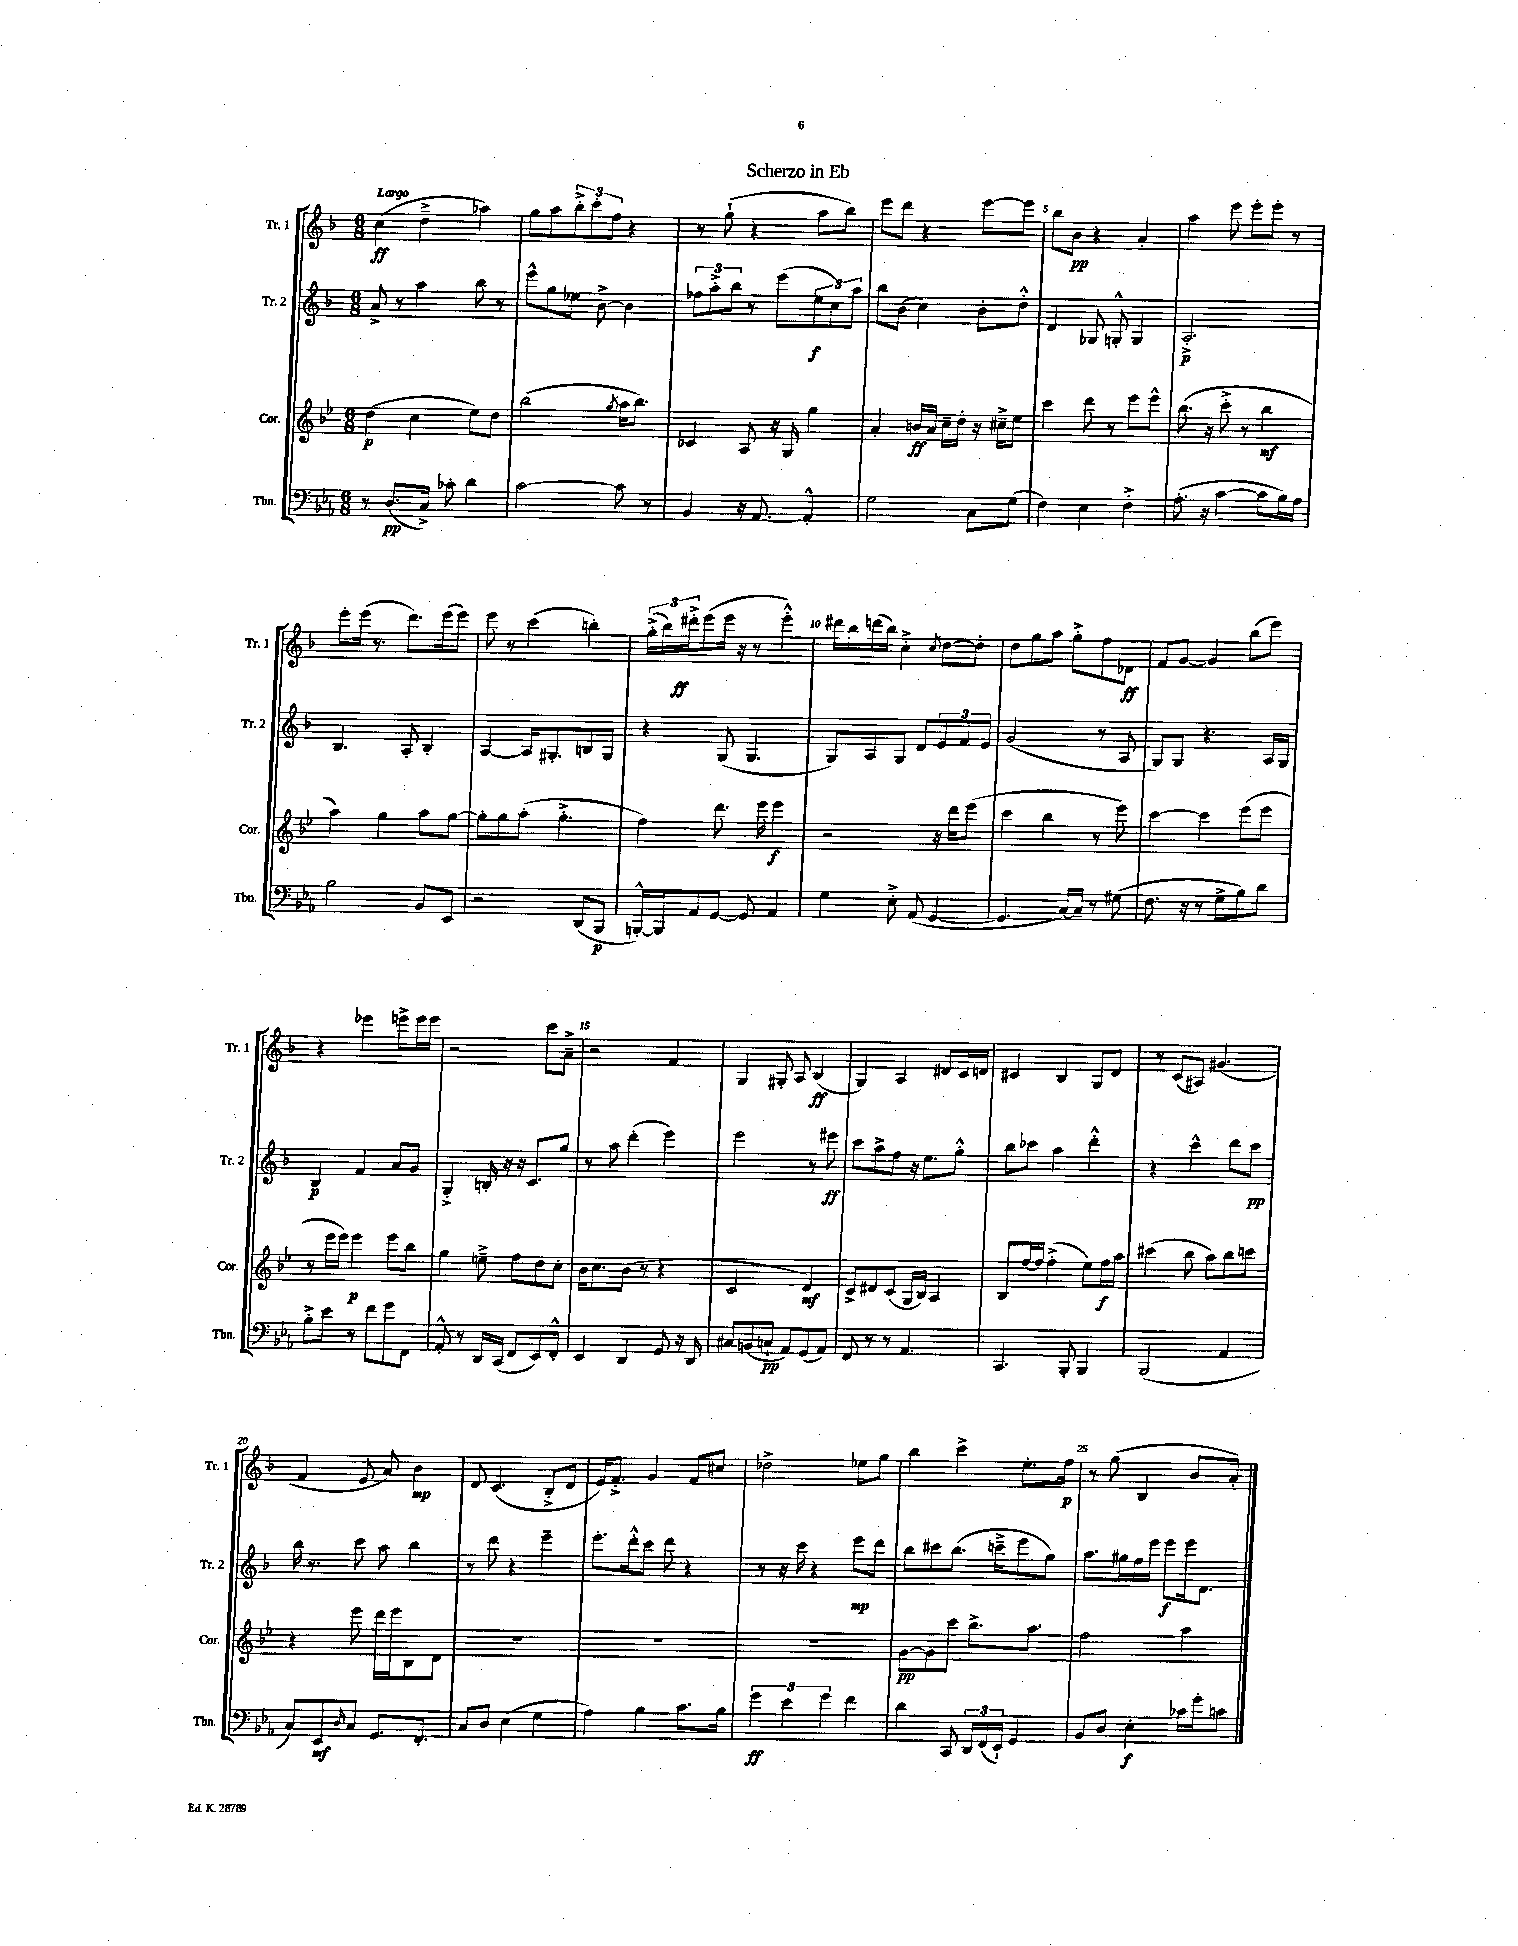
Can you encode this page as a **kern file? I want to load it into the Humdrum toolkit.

**kern	**kern	**kern	**kern
*staff4	*staff3	*staff2	*staff1
*clefF4	*clefG2	*clefG2	*clefG2
*k[b-e-a-]	*k[b-e-]	*k[b-]	*k[b-]
*M6/8	*M6/8	*M6/8	*M6/8
8r	(4dd\	8a^/	(4cc\
(8.D/L	.	8r	.
.	4cc\	4aa\	4dd~^\
16C^/Jk)	.	.	.
8c-'\	.	.	.
4d\	8ee-\L)	8bb-\	4aa-\)
.	8dd\J	8r	.
=	=	=	=
[2c\	(2bb-\	8eee^^\L	8gg\L
.	.	8gg\	8aa\
.	.	8ee-\J	12bb-'^\
.	.	.	12ccc'\
.	.	[8b-^\	.
.	.	.	12ff\J
.	8qgg/	.	.
8c\]	16aa\LK	4b-\]	4r
.	8.bb-\J)	.	.
8r	.	.	.
=	=	=	=
4BB-/	4c-/	12ff-\L	8r
.	.	12aa'^\	.
.	.	.	(8gg`\
.	.	12bb-\J	.
16r	8A/	8r	4r
[8.AA-/	.	.	.
.	16r	(8eee\L	.
.	16G/	.	.
4AA-'^^/]	4gg\	12ee\	8aa\L
.	.	12cc\)	.
.	.	.	8bb-\J)
.	.	12aa\J	.
=	=	=	=
2G\	4a'/	8bb-\L	8eee\L
.	.	(8b-\J	8ddd\J
.	16b/LL	4cc\)	4r
.	16a/JJ	.	.
.	16cc~\LL	.	.
.	16dd'\JJ	.	.
8C\L	16r	8b-'\L	[8eee\L
.	16cc#~^\LK	.	.
(8G\J	8ee-\J	8dd'^^\J	8eee\]J
=	=	=	=
4F\)	4ccc\	4d/	8bb-\L
.	.	.	8b-\J
4E-\	8ddd\	8G-/	4r
.	8r	8G'^^/	.
4F'^\	8eee-\L	4G/	4a'/
.	8eee-^^\J	.	.
=	=	=	=
(8.A-'\	(8.bb-\	2.A'^/	4aa\
16r	16r	.	.
[4c\	8ccc'^\	.	8eee\
.	8r	.	8eee'\L
8c\]L	4bb-\	.	8eee'\J
16B-\L)	.	.	8r
16A-\JJ	.	.	.
=	=	=	=
2B-\	4aa\)	4.B-/	8eee'\L
.	.	.	(16eee\Jk
.	.	.	8.r
.	4gg\	.	.
.	.	8A'/	8.ddd\L)
8BB-/L	8aa\L	4B-'/	.
.	.	.	(16eee\k
8EE-/J	[8gg\J	.	8eee\J)
=	=	=	=
2r	8gg'\]L	[4A/	8eee\
.	8gg\	.	8r
.	(8aa'\J	16A/]LK	(4ccc\
.	.	8.G#'/	.
.	4.gg'^\	.	.
(8DD/L	.	8B/	4bb'\)
8BBB-/J	.	8G#/J	.
=	=	=	=
[16BBB'^^/LL)	4ff\)	4r	(24gg'^\LL
.	.	.	24bb-\)
16BBB/]J	.	.	.
.	.	.	24ddd#'^\J
8AA-/	.	.	(8eee\
[8GG/J	8.ddd\	(8G/	16eee\Jk
.	.	.	16r
8GG/]	.	4.G/	8r
.	16eee-\	.	.
4AA-/	4eee-\	.	4eee'^^\)
=	=	=	=
4G\	2r	8G/L)	16ddd#\LL
.	.	.	16bb-\
.	.	8A/	(16ddd\
.	.	.	16bb-\JJ)
8E-'^\	.	8G/J	4cc'^\
(8AA-/	.	8d/L	.
.	.	.	8qcc/
[4GG/	16r	12e/	[8dd\L
.	16ddd\LK	.	.
.	.	12f/	.
.	(8eee-\J	.	8dd'\]J
.	.	12e/J	.
=	=	=	=
4.GG/]	4ccc\	(2g/	8dd\L
.	.	.	8gg\
.	4bb-\	.	8aa\J
[16C/LL)	.	.	8gg'^\L
16C~/]JJ	.	.	.
8r	8r	8r	8ff\
(8G#\	8eee-\)	8A/	8d-\J
=	=	=	=
8.F\	[4ccc\	8G/L)	8f/L
.	.	8G/J	[8g/J
16r	.	.	.
8r	4ccc\]	4.r	4g/]
8G^\L	.	.	.
8B-\)	(8eee-\L	.	(8bb-\L
8d\J	8eee-\J	16A/LL	8eee\J)
.	.	16G/JJ	.
=	=	=	=
8B-'^\L	8r	4B-/	4r
8e-\J	16eee-\LL	.	.
.	16eee-\JJ)	.	.
8r	4eee-\	4f/	4eee-\
8f\L	.	.	.
8g\	8eee-\L	8a/L	8eee^\L
8FF\J	8bb-\J	8g/J	16eee\L
.	.	.	16eee\JJ
=	=	=	=
8AA-'^^/	4gg\	4G'^/	2r
8r	.	.	.
16DD/LL	8ee~^\	16B'/	.
(16CC/JJ	.	16r	.
8FF/L	8ff\L	16r	.
.	.	8.c/L	.
8EE-/)	8dd\	.	8ccc\L
8FF'^^/J	8cc'\J	8gg/J	8a~^\J
=	=	=	=
4EE-/	16b-\LK	8r	2r
.	8.cc\	.	.
.	.	8aa\	.
4DD/	(8b-\J	(4ddd'\	.
.	8r	.	.
8GG/	4r	4eee\)	4f/
16r	.	.	.
16DD/	.	.	.
=	=	=	=
8C#/L	2c/	2eee\	4G/
(8BB/	.	.	.
8C`/J	.	.	8G#'/
8AA-/L)	.	.	8A/
(8GG/	4d/)	8r	(4B-/
8AA-/J)	.	8eee#\	.
=	=	=	=
8FF/	8c^/L	8ccc\L	4G/)
8r	8d#/	8aa^\	.
8r	(8c/J	8ff\J	4A/
4.AA-/	16G/LL	16r	.
.	16B-/JJ)	8.ee\L	.
.	4A/	.	8d#/L
.	.	8gg'^^\J	16c/L
.	.	.	16d/JJ
=	=	=	=
4.CC/	8B-/L	8bb-\L	4c#/
.	[16ff/L	8ccc-\J	.
.	16ff/]JJ	.	.
.	(4ff'^\	4aa\	4B-/
8BBB-'/	.	.	.
4BBB-/	8ee-\L)	4ddd'^^\	8G/L
.	16ff\L	.	8d/J
.	16aa\JJ	.	.
=	=	=	=
(2BBB-/	(4ccc#\	4r	8r
.	.	.	(8c/L
.	8bb-\	4ccc^^\	8A#/J)
.	8aa\L)	.	(4.g#/
4AA-/	8bb-\	8ddd\L	.
.	8ccc\J	8ccc\J	.
=	=	=	=
8C/L)	4r	16bb-\	4f/
.	.	8.r	.
8EE-/	.	.	.
16qqD/	.	.	.
8C/J	8eee-\	8ccc\	8e/
8.GG/L	16ddd\LL	8aa\	8a/)
.	16eee-\J	.	.
.	8B-\	4bb-\	4b-\
8.FF'/J	.	.	.
.	8d\J	.	.
=	=	=	=
8C/L	2.r	8r	8d/
8D/J	.	8ddd\	(4.c/
(4E-\	.	4r	.
4G\	.	4eee~\	8B-'^/L
.	.	.	8d/J
=	=	=	=
4A-\)	2.r	8.eee'\L	16e/LK)
.	.	.	8.f'^/J
.	.	16ddd'^^\k	.
4B-\	.	8ccc\J	4g/
.	.	8ddd\	.
8.c\L	.	4r	8f/L
.	.	.	8cc#/J
16B-\Jk	.	.	.
=	=	=	=
6g\	2.r	8r	2dd-^\
.	.	16r	.
6e-\	.	.	.
.	.	16ccc\	.
.	.	4r	.
6g\	.	.	.
4f\	.	8eee\L	8ee-\L
.	.	8ddd\J	8gg\J
=	=	=	=
4d\	[8g\L	8bb-\L	4bb-\
.	8g\]	8ccc#\	.
8CC/	8ccc\J	(8.bb-\J	4ccc^\
24DD/LL	8.bb-^\L	.	.
(24FF/	.	.	.
.	.	16ccc~^\LK	.
24EE-`/JJ)	.	.	.
4GG/	.	8eee\	8.ee'\L
.	8.aa\J	.	.
.	.	8gg\J)	.
.	.	.	16ff\Jk
=	=	=	=
8BB-/L	2ff\	8.aa\L	8r
8D/J	.	.	(8gg\
.	.	16gg#\L	.
4E-'\	.	16ff\	4B-/
.	.	16eee\JJ	.
.	.	8eee\L	.
16c-\LL	4aa\	16eee\k	8b-/L
16g'\J	.	8.d\J	.
8c\J	.	.	8a'/J)
==	==	==	==
*-	*-	*-	*-
